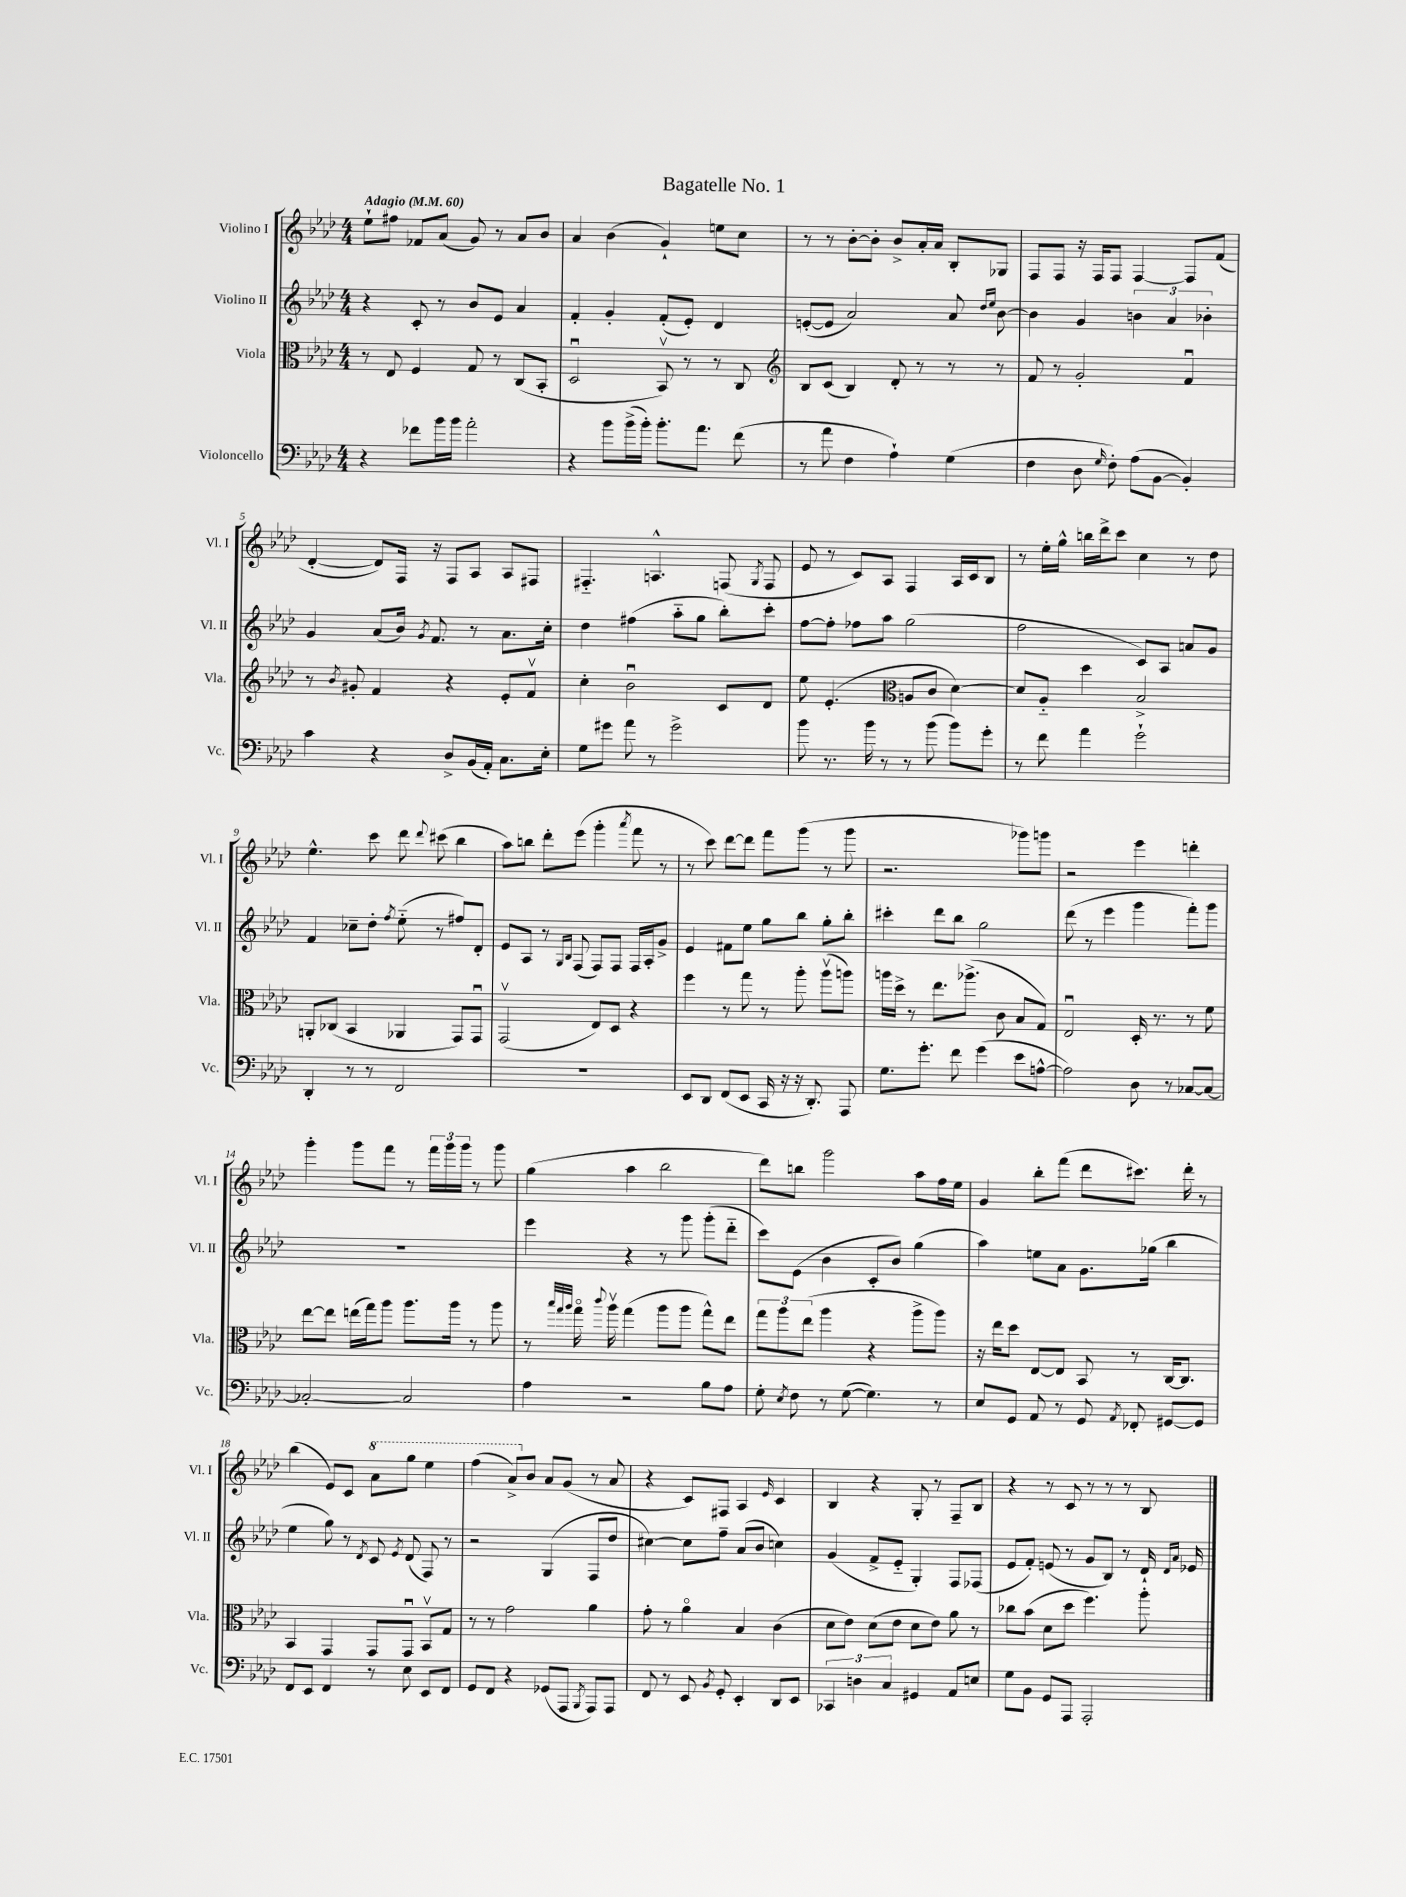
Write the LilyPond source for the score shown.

\header { title = "Bagatelle No. 1" }
<<
\new StaffGroup <<
\new Staff = "s0" \with { instrumentName = "Violino I" shortInstrumentName = "Vl. I" } {
    \clef treble \key aes \major \numericTimeSignature \time 4/4 \tempo "Adagio" 4 = 60
    \autoBeamOff ees''8[-! fis''8] fes'8[ aes'8]( g'8) r8 aes'8[ bes'8] |
    aes'4 bes'4( g'4-!) e''8[ c''8] |
    r8 r8 bes'8[~-. bes'8]-. bes'8[-> aes'16-. aes'16] bes8[-. ges8] |
    f8[ f8] r16 f16[ f8] f4~ f8[ f'8]( |
    des'4~-. des'8[) f16] r16 f8[ aes8] aes8[ fis8] |
    fis4.-_ a4.-^ f8( \acciaccatura { g8 } f8 |
    ees'8 r8 c'8[) aes8] f4 aes16[ c'16 bes8] |
    r8 ees''16[-. g''16]-^ b''16[ des'''16-> c'''8] c''4 r8 des''8 |
    ees''4.-^ c'''8 des'''8 \appoggiatura { des'''8 } cis'''8( bes''4 |
    aes''8[) b''8] des'''8[-. ees'''8]( g'''4-. \acciaccatura { aes'''8 } f'''8 r8 |
    r8 c'''8) des'''8[~ des'''8] f'''8[ g'''8]( r8 g'''8 |
    r2. ges'''8[) g'''8] |
    r2 ees'''4 d'''4-. |
    g'''4-. g'''8[ f'''8] r8 \tuplet 3/2 { f'''16[ g'''16 g'''16] } r8 g'''8 |
    g''4( aes''4 bes''2 |
    des'''8[) b''8] g'''2 aes''8[ f''16 ees''16] |
    g'4 bes''8[-. f'''8]( des'''8[ cis'''8.]) des'''16-. r8 |
    bes''4( ees'8[) c'8] \ottava #1 aes''8[ g'''8] ees'''4 |
    f'''4( aes''8[->) \ottava #0 bes'8] aes'8[ g'8]( r8 aes'8 |
    r4 c'8[) fis8] aes4 \grace { ees'16 } c'4 |
    bes4 r4 g8-. r8 f8[-- bes8] |
    r4 r8 c'8 r8 r8 r8 bes8 \bar "|." |
}
\new Staff = "s1" \with { instrumentName = "Violino II" shortInstrumentName = "Vl. II" } {
    \clef treble \key aes \major \numericTimeSignature \time 4/4
    \autoBeamOff r4 c'8-. r8 bes'8[ ees'8] aes'4 |
    f'4-. g'4-. f'8[-.( ees'8]-.) des'4 |
    e'8[~-.( e'8] aes'2) aes'8 \grace { des''16[ ees''16] } bes'8~ |
    bes'4 g'4 \tuplet 3/2 { b'4 aes'4 bes'4-. } |
    g'4 aes'8[( bes'16]) \acciaccatura { g'8 } f'8. r8 aes'8.[ c''16]-. |
    des''4 fis''4( aes''8[-_ g''8] bes''8[-.) c'''8]-. |
    f''8[~ f''8]-. fes''8[ aes''8] g''2( |
    f''2 c'8[) aes8] a'8[ g'8] |
    f'4 ces''8[-- des''8]-. \acciaccatura { f''8 } ees''8-_( r8 fis''8[) des'8]-. |
    ees'8[ aes8] r8 \grace { g16[ bes16] } f8( f8[) f8] f16[ aes16-. g'8]-> |
    ees'4 fis'8[ ees''8] g''8[ bes''8] g''8[-. bes''8]-. |
    cis'''4-. des'''8[ bes''8] g''2 |
    des'''8( r8 ees'''4 g'''4 f'''8[-.) g'''8] |
    R1 |
    ees'''4 r4 r8 g'''8 g'''8[-.( des'''8]-_ |
    c'''8[) ees'8]( bes'4 c'8[-. bes'8]) g''4( |
    aes''4) e''8[ aes'8] g'8.[ ges''16]( bes''4 |
    ees''4 g''8) r8 \acciaccatura { des'8 } c'8 \acciaccatura { ees'8 } des'8( f8) r8 |
    r2 g4( f8[ des''8] |
    cis''4~) cis''8[ f''8]-- aes'8[( bes'8] c''4) |
    g'4( f'8[-> ees'8]-_ g4-.) f8[ fes8]( |
    ees'8[ f'8]-.) e'8( r8 g'8[ bes8]) r8 des'16-! \grace { des'16[ aes'16] } ees'16 \bar "|." |
}
\new Staff = "s2" \with { instrumentName = "Viola" shortInstrumentName = "Vla." } {
    \clef alto \key aes \major \numericTimeSignature \time 4/4
    \autoBeamOff r8 ees8 f4 g8 r8 c8[( bes,8]-. |
    des2\downbow bes,8\upbow) r8 r8 c8 |
    \clef treble bes8[ c'8]( bes4) des'8-. r8 r8 r8 |
    f'8 r8 g'2-. f'4\downbow |
    r8 \acciaccatura { bes'8 } gis'8-. f'4 r4 ees'8[-. f'8]\upbow |
    c''4-. bes'2\downbow c'8[ des'8] |
    ees''8 ees'4.-.( \clef alto a8[ c'8] des'4~) |
    des'8[ aes8]-_ des''4 bes2-> |
    a,8[-. ces8]( bes,4 aes,4 g,8[) g,8]\downbow |
    g,2\upbow( ees8[) des8] r4 |
    f''4 r8 g''8 r8 aes''8-. aes''8[\upbow( a''8]) |
    a''16[ des''16]-> r8 ees''8.[ aes''8.]->( c'8 bes8[ g8]) |
    ees2\downbow des16-. r8. r8 f'8 |
    ees''8[~ ees''8] e''16[( g''16) aes''8] aes''8.[ aes''16] r8 aes''8 |
    r8 \grace { bes''32[ g''32 aes''32] } g''16\flageolet \appoggiatura { c'''8 } aes''16\upbow g''4( aes''8[ aes''8] g''8[-^) ees''8] |
    \tuplet 3/2 { g''8[ aes''8 ees''8]( } aes''4 r4 aes''8[-> aes''8]) |
    r16 ees''16[ des''8] ees8[~ ees8] bes,8 r8 c16[~ c8.] |
    bes,4 g,4 g,8[ g,8]\downbow bes,8[\upbow g8] |
    r8 r8 g'2 aes'4 |
    g'8-. r8 aes'4\flageolet bes4 c'4( |
    des'8[ ees'8]) des'8[( ees'8] des'8[ ees'8]) aes'8 r8 |
    ces''8[ bes'8]( des'8[ des''8] f''4.) aes''8-. \bar "|." |
}
\new Staff = "s3" \with { instrumentName = "Violoncello" shortInstrumentName = "Vc." } {
    \clef bass \key aes \major \numericTimeSignature \time 4/4
    \autoBeamOff r4 fes'8[ bes'16 bes'16] aes'2-. |
    r4 bes'8[ bes'16->( bes'16]-.) bes'8.[-. aes'8.] f'8( |
    r8 aes'8 f4 aes4-!) g4( |
    f4 des8 \grace { g16 } f8-.) aes8[( bes,8]~ bes,4-.) |
    c'4 r4 des8[-> bes,16( aes,16]-.) c8.[ ees16]-. |
    g8[ gis'8] aes'8 r8 gis'2-> |
    bes'8 r8. bes'16 r8 r8 bes'8( bes'8[) g'8]-. |
    r8 f'8 aes'4 g'2-! |
    des,4-. r8 r8 f,2 |
    R1 |
    ees,8[ des,8] f,8[( ees,8] c,16 r16 r16 des,8.-.) aes,,8 |
    g8.[ g'8.]-. f'8 g'4( ees'8[ a8]~-^ |
    a2) des8 r8 ces8[~ ces8]~ |
    ces2~-. ces2 |
    aes4 r2 bes8[ aes8] |
    g8-. \acciaccatura { ees8 } f8 r8 g8~( g4.) r8 |
    ees8[ g,8] aes,8 r8 g,8 \acciaccatura { aes,8 } fes,8-. gis,8[~ gis,8] |
    f,8[ ees,8] f,4 r8 ees8 ees,8[ f,8] |
    g,8[ f,8] r4 ges,8[( aes,,8] \acciaccatura { bes,,8 } aes,,8[) aes,,8] |
    f,8 r8 ees,8 \acciaccatura { bes,8 } g,8-. ees,4-. des,8[ ees,8] |
    \tuplet 3/2 { ces,4 d4 c4 } gis,4 aes,8[ e8] |
    g8[ bes,8] g,8[ aes,,8] aes,,2-. \bar "|." |
}
>>
>>
